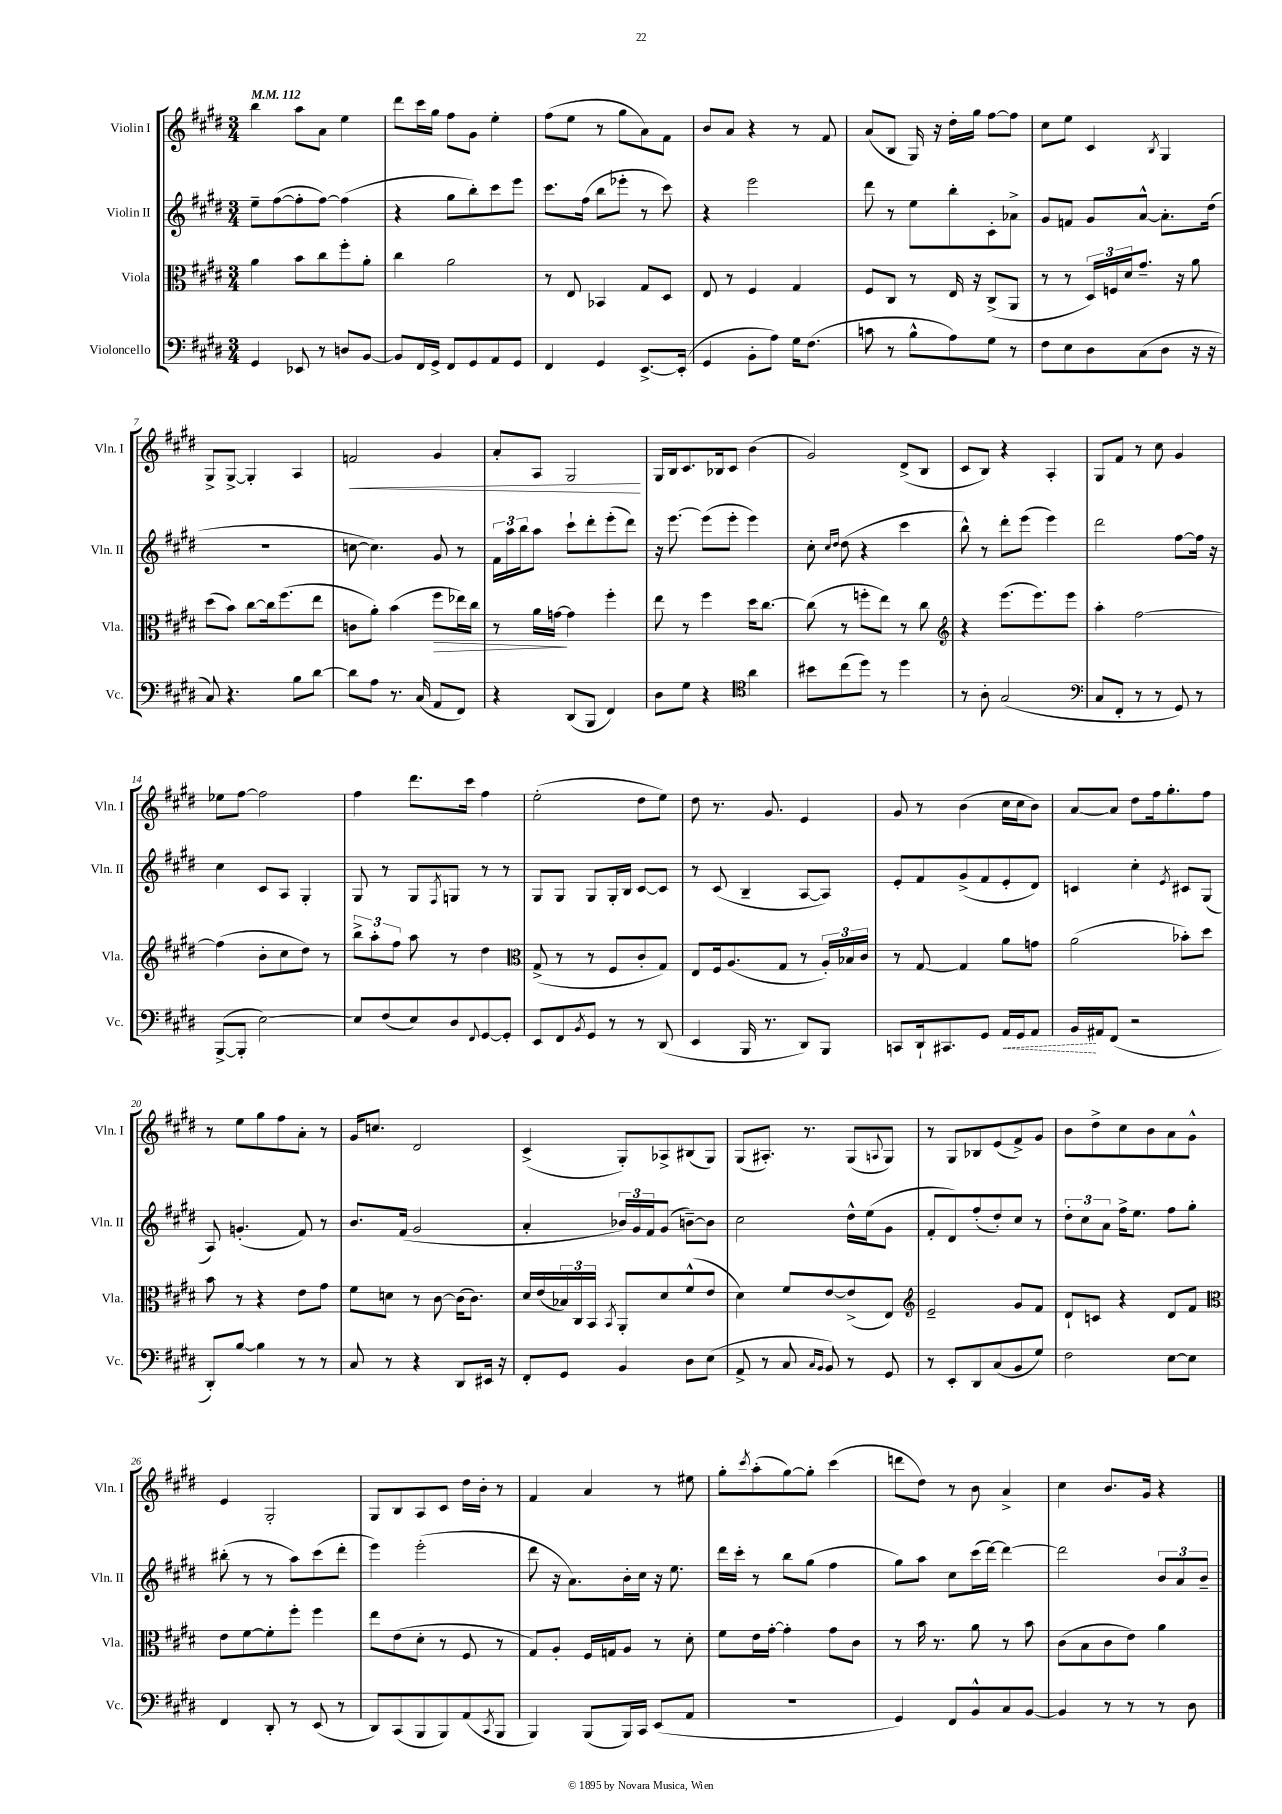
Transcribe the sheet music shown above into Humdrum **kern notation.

**kern	**dynam	**kern	**dynam	**kern	**kern	**dynam
*part4	*part4	*part3	*part3	*part2	*part1	*part1
*staff4	*staff4	*staff3	*staff3	*staff2	*staff1	*staff1
*I"Violoncello	*	*I"Viola	*	*I"Violin II	*I"Violin I	*
*I'Vc.	*	*I'Vla.	*	*I'Vln. II	*I'Vln. I	*
*clefF4	*	*clefC3	*	*clefG2	*clefG2	*
*k[f#c#g#d#]	*	*k[f#c#g#d#]	*	*k[f#c#g#d#]	*k[f#c#g#d#]	*
*M3/4	*	*M3/4	*	*M3/4	*M3/4	*
*MM112	*	*MM112	*	*MM112	*MM112	*
=1	=1	=1	=1	=1	=1	=1
4GG#/	.	4a\	.	8ee~\L	4bb\	.
.	.	.	.	([8ff#\	.	.
8EE-X/	.	8b\L	.	8ff#'\]	8aa\L	.
8r	.	8cc#\	.	[8ff#\J)	8a\J	.
8Dn/L	.	8ff#'\	.	(4ff#\]	4ee\	.
[8BB/J	.	8a'\J	.	.	.	.
=2	=2	=2	=2	=2	=2	=2
8BB/L]	.	4cc#\	.	4r	8ddd#\L	.
16FF#/L	.	.	.	.	16ccc#\L	.
16GG#^/JJ	.	.	.	.	16gg#\JJ	.
8FF#/L	.	2a\	.	8gg#\L	8ff#\L	.
8GG#/	.	.	.	8bb'\)	8g#\J	.
8AA/	.	.	.	8ccc#\	4ee'\	.
8GG#/J	.	.	.	8eee\J	.	.
=3	=3	=3	=3	=3	=3	=3
4FF#/	.	8r	.	8.ccc#\L	(8ff#\L	.
.	.	8E/	.	.	8ee\J	.
.	.	.	.	(16ff#\Jk	.	.
4GG#/	.	4BB-X/	.	8bb\L	8r	.
.	.	.	.	8eee-X'\J	8gg#\L	.
[8.EE^/L	.	8G#/L	.	8r	8a\)	.
.	.	8D#/J	.	8ccc#\)	8f#\J	.
(16EE'/Jk]	.	.	.	.	.	.
=4	=4	=4	=4	=4	=4	=4
4GG#/	.	8E/	.	4r	8b/L	.
.	.	8r	.	.	8a/J	.
8BB'\L	.	4F#/	.	2eee\	4r	.
8A\J)	.	.	.	.	.	.
16G#\KL	.	4G#/	.	.	8r	.
(8.F#\J	.	.	.	.	.	.
.	.	.	.	.	8f#/	.
=5	=5	=5	=5	=5	=5	=5
8cn\	.	8F#/L	.	8ddd#\	(8a/L	.
8r	.	8C#/J	.	8r	8B/J	.
8B^^\L	.	8r	.	8ee\L	16G#/)	.
.	.	.	.	.	16r	.
8A\)	.	16E/	.	8bb'\	16dd#'\LL	.
.	.	16r	.	.	16gg#\JJ	.
8G#\J	.	(8C#^/L	.	8c#'\	[8ff#\L	.
8r	.	8AA/J	.	8a-X^\J	8ff#\J]	.
=6	=6	=6	=6	=6	=6	=6
8F#\L	.	8r	.	8g#/L	8cc#\L	.
8E\	.	8r	.	8fn/J	8ee\J	.
8D#\	.	24D#/LL)	.	8g#/L	4c#/	.
.	.	24Fn/	.	.	.	.
.	.	24d#/J	.	.	.	.
(8C#\	.	8.g#~/J	.	[8a^^/J	.	.
.	.	.	.	.	8qB/	.
8D#\J	.	.	.	8.a'\L]	4G#/	.
.	.	16r	.	.	.	.
16r	.	8a\	.	.	.	.
16r	.	.	.	(16dd#\Jk	.	.
!!LO:LB:g=z
=7	=7	=7	=7	=7	=7	=7
8C#/)	.	(8dd#\L	.	2.r	8G#^/L	.
4.r	.	8b\J)	.	.	[8G#^/J	.
.	.	[8cc#\L	.	.	4G#'/]	.
.	.	16cc#\k]	.	.	.	.
.	.	(8.ff#\	.	.	.	.
8B\L	.	.	.	.	4A/	.
[8d#\J	.	8ee\J	.	.	.	.
=8	=8	=8	=8	=8	=8	=8
!	!	!	!	!	!	!LO:HP:b
8d#\L]	.	8cn\L	.	[8ccn\	2fn/	<
8A\J	.	8a'\J)	.	4.cc\])	.	.
8.r	.	(4b\	.	.	.	.
(16C#/	.	.	.	.	.	.
!	!	!	!LO:HP:b	!	!	!
8AA/L	.	8ff#\L	>	8g#/	4g#/	.
8FF#/J)	.	16ee-X\L)	.	8r	.	.
.	.	16cc#\JJ	.	.	.	.
=9	=9	=9	=9	=9	=9	=9
4r	.	8r	.	24f#\LL	8a'/L	.
.	.	.	.	24aa\	.	.
.	.	.	.	24bb\J	.	.
.	.	16a\LL	.	8aa\J	8A/J	.
.	.	[16gn\JJ	.	.	.	.
(8DD#/L	.	4g\]	]	8ccc#`\L	2G#/	.
8BBB/J	.	.	.	8ddd#'\	.	.
4FF#/)	.	4ff#'\	.	(8eee'\	.	.
.	.	.	.	8ddd#\J)	.	.
.	.	.	.	.	.	[
=10	=10	=10	=10	=10	=10	=10
8D#\L	.	8ee\	.	16r	16G#/LL	.
.	.	.	.	[8.eee\	16B/J	.
8G#\J	.	8r	.	.	8.c#/	.
4r	.	4ff#\	.	(8eee\L]	.	.
.	.	.	.	.	16B-X/k	.
.	.	.	.	8eee'\J	8c#/J	.
*clefC4	*	*	*	*	*	*
4a\	.	16dd#\KL	.	4eee\)	(4b\	.
.	.	[8.cc#\J	.	.	.	.
=11	=11	=11	=11	=11	=11	=11
8b#X\L	.	(8cc#\]	.	8cc#'\	2g#/)	.
.	.	.	.	16qqcc#/LL	.	.
.	.	.	.	16qqdd#/JJ	.	.
(8cc#\	.	8r	.	(8dd#\	.	.
8dd#\J)	.	8ffn'\L	.	4r	.	.
8r	.	8ee\J)	.	.	.	.
4dd#\	.	8r	.	4ccc#\	(8d#^/L	.
.	.	8cc#\	.	.	8B/J	.
=12	=12	=12	=12	=12	=12	=12
*	*	*clefG2	*	*	*	*
8r	.	4r	.	8bb^^\)	8c#/L	.
8A'\	.	.	.	8r	8B/J)	.
(2G#/	.	(8.eee\L	.	8ddd#'\L	4r	.
.	.	.	.	(8eee\J	.	.
.	.	8.eee\)	.	.	.	.
.	.	.	.	4eee\)	4A'/	.
.	.	8eee\J	.	.	.	.
=13	=13	=13	=13	=13	=13	=13
*clefF4	*	*	*	*	*	*
8C#/L	.	4aa'\	.	2ddd#\	8G#/L	.
8FF#'/J	.	.	.	.	8f#/J	.
8r	.	[2ff#\	.	.	8r	.
8r	.	.	.	.	8cc#\	.
8GG#/)	.	.	.	[8ff#\L	4g#/	.
8r	.	.	.	16ff#\Jk]	.	.
.	.	.	.	16r	.	.
!!LO:LB:g=z
=14	=14	=14	=14	=14	=14	=14
([8BBB^/L	.	(4ff#\]	.	4cc#\	8ee-X\L	.
8BBB'/J]	.	.	.	.	[8ff#\J	.
[2E\)	.	8b'\L	.	8c#/L	2ff#\]	.
.	.	8cc#\	.	8A/J	.	.
.	.	8dd#\J)	.	4G#'/	.	.
.	.	8r	.	.	.	.
=15	=15	=15	=15	=15	=15	=15
8E/L]	.	12bb^\L	.	8G#/	4ff#\	.
.	.	12aa'\	.	.	.	.
(8F#/	.	.	.	8r	.	.
.	.	12ff#\J	.	.	.	.
8E/)	.	8aa\	.	8G#/L	8.ddd#\L	.
.	.	.	.	8qF#/	.	.
8D#/	.	8r	.	8Gn/J	.	.
.	.	.	.	.	16ccc#\Jk	.
8qqFF#/	.	.	.	.	.	.
[8GG#/	.	4dd#\	.	8r	4ff#\	.
8GG#'/J]	.	.	.	8r	.	.
=16	=16	=16	=16	=16	=16	=16
*	*	*clefC3	*	*	*	*
8EE/L	.	(8G#^/	.	8G#/L	(2ee'\	.
8FF#/	.	8r	.	8G#/J	.	.
8qBB/	.	.	.	.	.	.
8GG#/J	.	8r	.	8G#/L	.	.
8r	.	8F#/L	.	16G#'/L	.	.
.	.	.	.	16B/JJ	.	.
8r	.	8c#'/	.	[8c#/L	8dd#\L	.
(8DD#/	.	8G#/J)	.	8c#/J]	8ee\J)	.
=17	=17	=17	=17	=17	=17	=17
4EE/	.	8E/L	.	8r	8dd#\	.
.	.	16F#/k	.	(8c#/	8.r	.
.	.	(8.A/	.	.	.	.
16BBB/	.	.	.	4B~/	.	.
8.r	.	.	.	.	8.g#/	.
.	.	8G#/J	.	.	.	.
8DD#/L)	.	8r	.	[8A/L	4e/	.
8BBB/J	.	24A'/LL)	.	8A/J])	.	.
.	.	24B-X/	.	.	.	.
.	.	24c#/JJ	.	.	.	.
=18	=18	=18	=18	=18	=18	=18
8CCn/L	.	8r	.	8e'/L	8g#/	.
16DD#`/k	.	[8G#/	.	8f#/	8r	.
8.CC#X/	.	.	.	.	.	.
.	.	4G#/]	.	(8g#^/	(4b\	.
8GG#/J	.	.	.	8f#/	.	.
!	!LO:HP:b	!	!	!	!	!
16AA/LL	<	8a\L	.	8e'/	16cc#\LL	.
16GG#/J	.	.	.	.	16cc#\J	.
8AA/J	.	8gn\J	.	8d#/J)	8b\J)	.
=19	=19	=19	=19	=19	=19	=19
16BB/LL	.	(2a\	.	4cn/	[8a/L	.
16AA#X/J	[	.	.	.	.	.
(8FF#/J	.	.	.	.	8a/J]	.
2r	.	.	.	4cc#'\	8dd#\L	.
.	.	.	.	.	16ff#\k	.
.	.	.	.	.	8.gg#'\	.
.	.	.	.	8qe/	.	.
.	.	8b-X'\L)	.	8c#X/L	.	.
.	.	8dd#\J	.	(8G#/J	8ff#\J	.
!!LO:LB:g=z
=20	=20	=20	=20	=20	=20	=20
8DD#'/L)	.	8b\	.	8A/)	8r	.
[8B/J	.	8r	.	(4.gn'/	8ee\L	.
4B\]	.	4r	.	.	8gg#\	.
.	.	.	.	.	8ff#\	.
8r	.	8e\L	.	8f#/)	8a'\J	.
8r	.	8g#\J	.	8r	8r	.
=21	=21	=21	=21	=21	=21	=21
8C#/	.	8f#\L	.	8.b/L	16g#/KL	.
.	.	.	.	.	8.ccn/J	.
8r	.	8dn\J	.	.	.	.
.	.	.	.	(16f#/Jk	.	.
4r	.	8r	.	2g#/	2d#/	.
.	.	[8c#\	.	.	.	.
8DD#/L	.	(16c#\KL]	.	.	.	.
.	.	8.c#\J)	.	.	.	.
16EE#X/Jk	.	.	.	.	.	.
16r	.	.	.	.	.	.
=22	=22	=22	=22	=22	=22	=22
8FF#'/L	.	16d#/LL	.	4a'/	(4c#^/	.
.	.	(16e/	.	.	.	.
8GG#/J	.	24B-X/)	.	.	.	.
.	.	24C#/	.	.	.	.
.	.	24BB/JJ	.	.	.	.
.	.	8qBB/	.	.	.	.
4BB/	.	8AA'/L	.	24b-X/LL)	8G#'/L)	.
.	.	.	.	24g#/	.	.
.	.	.	.	24f#/J	.	.
.	.	8d#/	.	(8g#/J	8A-X^/	.
8D#\L	.	(8f#^^/	.	[8bn~\L)	(8B#X/	.
(8E\J	.	8e/J	.	8b\J]	8G#/J)	.
=23	=23	=23	=23	=23	=23	=23
8AA^/	.	4d#\)	.	2cc#\	(8G#/L	.
8r	.	.	.	.	8.A#X'/J)	.
8C#/	.	8f#/L	.	.	.	.
.	.	.	.	.	8.r	.
16qqC#/LL	.	.	.	.	.	.
16qqBB/JJ	.	.	.	.	.	.
8BB/)	.	[8e/	.	.	.	.
8r	.	(8e^/]	.	16dd#^^\LL	(8G#/L	.
.	.	.	.	(16ee\J	.	.
.	.	.	.	.	8qqAn/	.
8GG#/	.	8E/J)	.	8g#\J	8G#/J)	.
=24	=24	=24	=24	=24	=24	=24
*	*	*clefG2	*	*	*	*
8r	.	2e~/	.	8f#'/L	8r	.
8EE'/L	.	.	.	8d#/)	8G#/L	.
8DD#/	.	.	.	(8ff#'/	8B-X/	.
(8C#/	.	.	.	8dd#'/)	(8e/	.
8BB/	.	8g#/L	.	8cc#/J	8f#^/)	.
8G#/J)	.	8f#/J	.	8r	8g#/J	.
=25	=25	=25	=25	=25	=25	=25
2F#\	.	8d#`/L	.	12dd#'\L	8b\L	.
.	.	.	.	12cc#\	.	.
.	.	8cn/J	.	.	8dd#^\	.
.	.	.	.	12a\J	.	.
.	.	4r	.	16ff#^\KL	8cc#\	.
.	.	.	.	8.ee\J	.	.
.	.	.	.	.	8b\	.
[8E\L	.	8d#/L	.	8ff#\L	8a\	.
8E\J]	.	8f#/J	.	8gg#'\J	8g#^^\J	.
!!LO:LB:g=z
=26	=26	=26	=26	=26	=26	=26
*	*	*clefC3	*	*	*	*
4FF#/	.	8e\L	.	(8bb#X'\	4e/	.
.	.	[8f#\	.	8r	.	.
8DD#'/	.	8f#'\]	.	8r	2G#'/	.
8r	.	8ff#'\J	.	8aa\L)	.	.
(8EE/	.	4ff#\	.	(8ccc#\	.	.
8r	.	.	.	8ddd#'\J	.	.
=27	=27	=27	=27	=27	=27	=27
8DD#/L)	.	8ee\L	.	4eee\)	8G#/L	.
(8CC#/	.	(8e\	.	.	8B/	.
8BBB/	.	8d#'\J	.	(2eee'\	8A/	.
8BBB/)	.	8r	.	.	8c#/J	.
(8AA/	.	8F#/	.	.	16dd#\LL	.
.	.	.	.	.	16b'\JJ	.
8qCC#/	.	.	.	.	.	.
8BBB/J	.	8r	.	.	8r	.
=28	=28	=28	=28	=28	=28	=28
4BBB/)	.	8G#/L)	.	8ddd#\	4f#/	.
.	.	8A'/J	.	16r	.	.
.	.	.	.	8.a\L)	.	.
(8BBB/L	.	16F#/LL	.	.	4a/	.
.	.	16Gn/J	.	.	.	.
16BBB/L)	.	8A/J	.	16b'\L	.	.
16CC#/JJ	.	.	.	16cc#\JJ	.	.
(8EE/L	.	8r	.	16r	8r	.
.	.	.	.	8.ee\	.	.
8AA/J	.	8d#'\	.	.	8ee#X\	.
=29	=29	=29	=29	=29	=29	=29
2.r	.	8f#\L	.	16ddd#\LL	8gg#'\L	.
.	.	.	.	16ccc#'\JJ	.	.
.	.	.	.	.	8qccc#/	.
.	.	16e\L	.	8r	(8aa'\	.
.	.	[16g#'\JJ	.	.	.	.
.	.	4g#'\]	.	8bb\L	[8gg#\)	.
.	.	.	.	(8gg#\J	8gg#'\J]	.
.	.	8g#\L	.	4ff#\	(4ccc#\	.
.	.	8c#\J	.	.	.	.
=30	=30	=30	=30	=30	=30	=30
4GG#/)	.	8r	.	8gg#\L)	8dddn\L	.
.	.	16b\	.	8aa\J	8dd#\J)	.
.	.	8.r	.	.	.	.
8FF#/L	.	.	.	8cc#\L	8r	.
8BB^^/	.	8a\	.	(16ccc#\L	8b\	.
.	.	.	.	[16ddd#\JJ)	.	.
8C#/	.	8r	.	4ddd#\_	4a^/	.
[8BB/J	.	8b\	.	.	.	.
=31	=31	=31	=31	=31	=31	=31
4BB/]	.	(8c#\L	.	2ddd#\]	4cc#\	.
.	.	8B\	.	.	.	.
8r	.	8c#\	.	.	8.b/L	.
8r	.	8e\J)	.	.	.	.
.	.	.	.	.	16g#/Jk	.
8r	.	4a\	.	12b/L	4r	.
.	.	.	.	12a/	.	.
8D#\	.	.	.	.	.	.
.	.	.	.	12b~/J	.	.
==	==	==	==	==	==	==
*-	*-	*-	*-	*-	*-	*-
